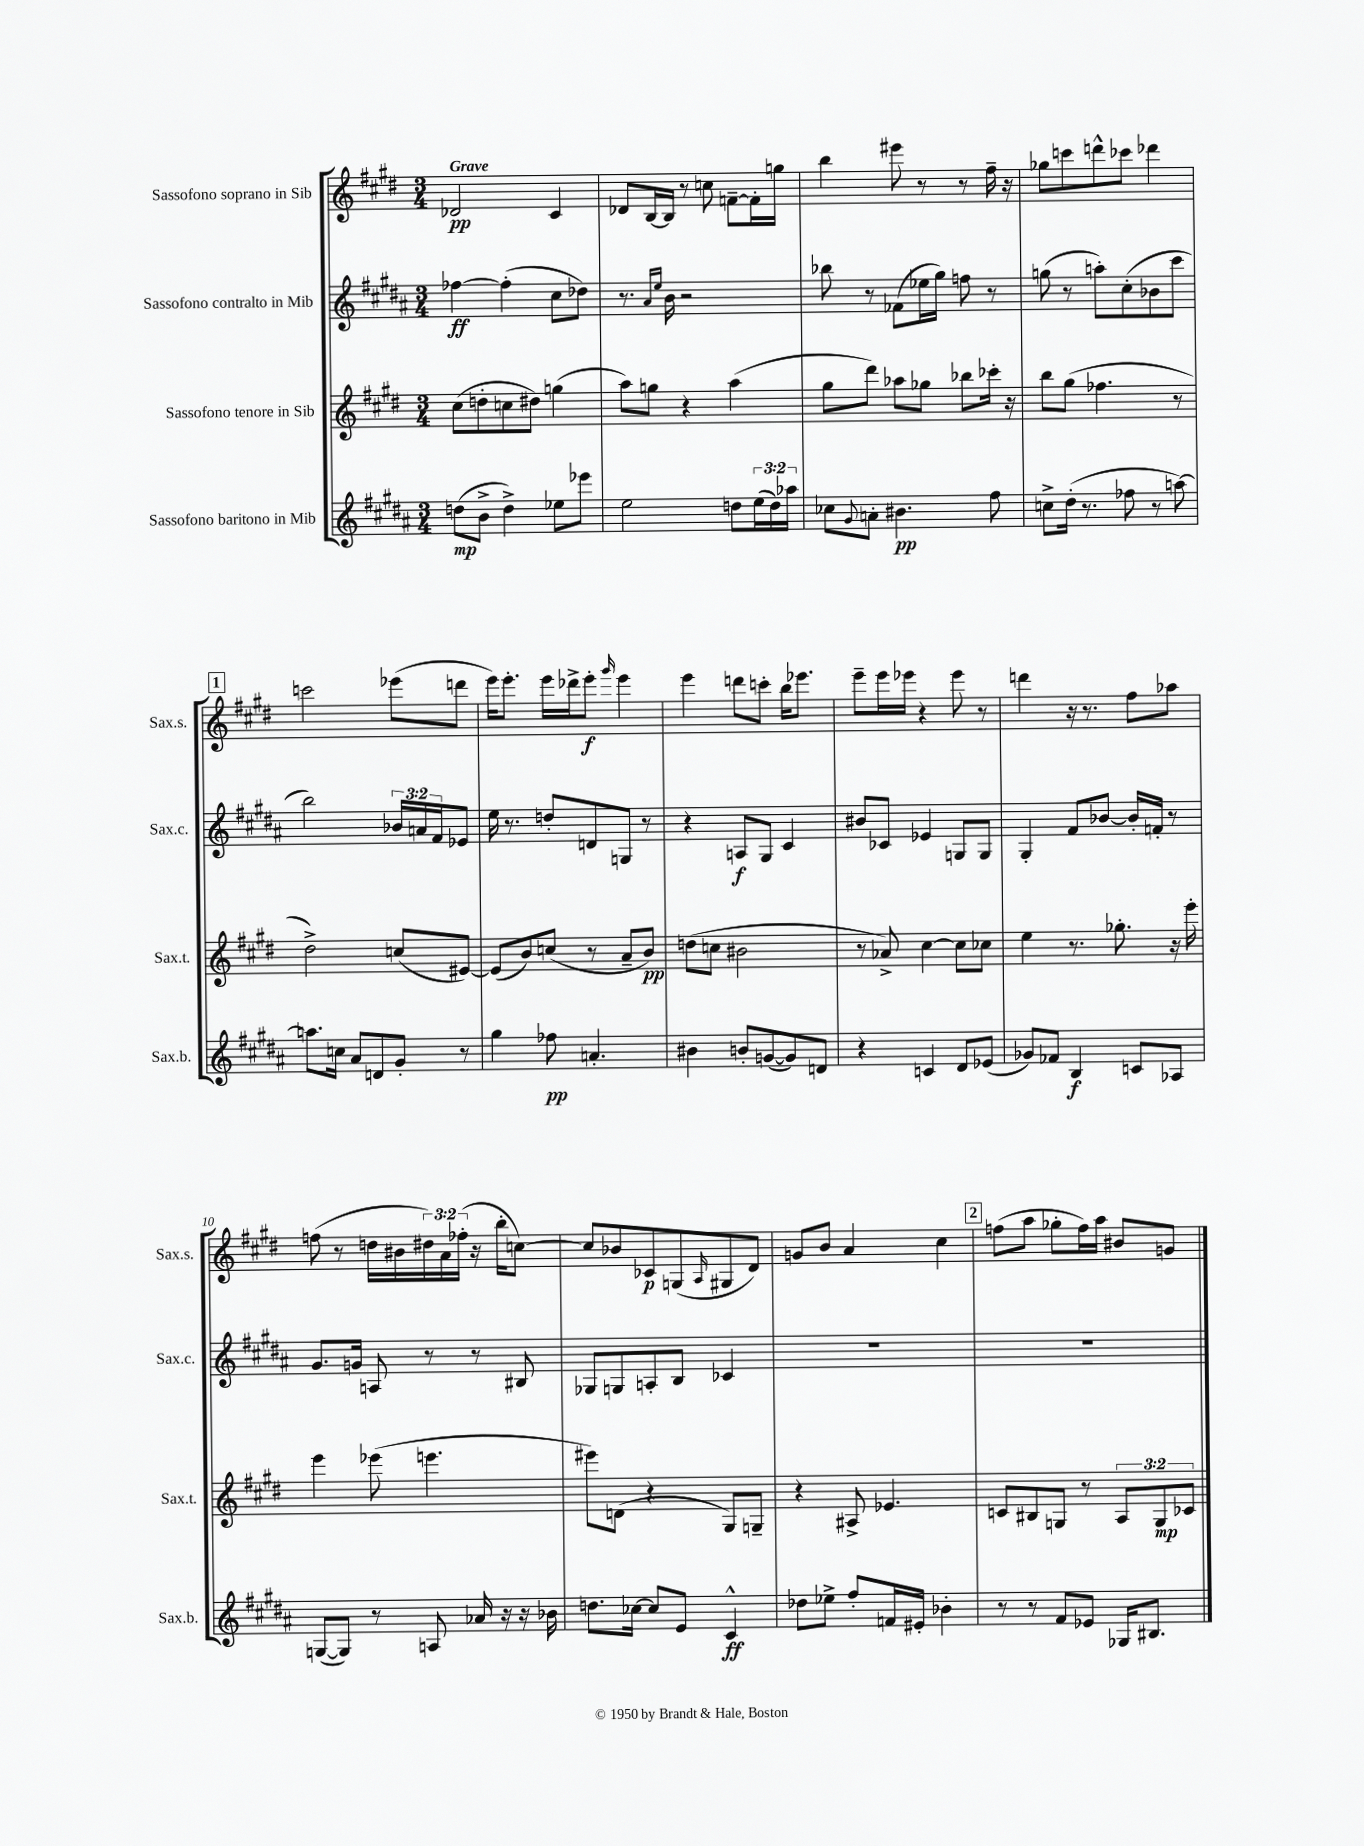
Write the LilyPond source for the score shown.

<<
\new StaffGroup <<
\new Staff = "s0" \with { instrumentName = "Sassofono soprano in Sib" shortInstrumentName = "Sax.s." } {
    \clef treble \key e \major \numericTimeSignature \time 3/4 \override Staff.TupletNumber.text = #tuplet-number::calc-fraction-text \tempo "Grave"
    des'2\pp cis'4 |
    des'8 b16~ b16 r8 c''8 f'8~-- f'16-. g''16 |
    b''4 eis'''8 r8 r8 fis''16-- r16 |
    ges''8 c'''8 d'''8-^ ces'''8 des'''4 |
    \mark \markup { \box "1" } c'''2 ees'''8( d'''8 |
    e'''16) e'''8.-. e'''16 des'''16-> e'''8-.\f \grace { gis'''16 } e'''4 |
    e'''4 d'''8 c'''8-. b''16 ees'''8. |
    e'''8-- e'''16 ees'''16 r4 ees'''8 r8 |
    d'''4 r16 r8. fis''8 aes''8 |
    f''8( r8 d''16 bis'16 \tuplet 3/2 { dis''16) a'16 fes''16-.( } r16 b''16-. c''8~) |
    c''8 bes'8 ces'8\p g8( \grace { a16 } gis8 dis'8) |
    g'8 b'8 a'4 cis''4 |
    \mark \markup { \box "2" } f''8( a''8 ges''8-. f''16) a''16 bis'8 g'8 \bar "|." |
}
\new Staff = "s1" \with { instrumentName = "Sassofono contralto in Mib" shortInstrumentName = "Sax.c." } {
    \clef treble \key b \major \numericTimeSignature \time 3/4 \override Staff.TupletNumber.text = #tuplet-number::calc-fraction-text
    fes''4~\ff fes''4-.( cis''8 des''8) |
    r8. \grace { ais'16 e''16 } b'16 r2 |
    bes''8 r8 fes'8( ees''16 gis''16) f''8 r8 |
    g''8( r8 a''8-.) cis''8-.( bes'8 cis'''8 |
    \mark \markup { \box "1" } b''2) \tuplet 3/2 { bes'16 a'16 fis'16 } ees'8 |
    e''16 r8. d''8-. d'8 g8 r8 |
    r4 a8\f gis8 cis'4 |
    bis'8 ces'8 ees'4 g8 g8 |
    gis4-. fis'8 bes'8~ bes'16-. f'16-. r8 |
    gis'8. g'16 a8 r8 r8 bis8 |
    ges8 g8 a8-. b8 ces'4 |
    R2. |
    \mark \markup { \box "2" } R2. \bar "|." |
}
\new Staff = "s2" \with { instrumentName = "Sassofono tenore in Sib" shortInstrumentName = "Sax.t." } {
    \clef treble \key e \major \numericTimeSignature \time 3/4 \override Staff.TupletNumber.text = #tuplet-number::calc-fraction-text
    cis''8( d''8-. c''8 dis''8) g''4( |
    a''8) g''8 r4 a''4( |
    gis''8 dis'''8) aes''8 ges''8 bes''8 ces'''16-. r16 |
    b''8 gis''8( fes''4. r8 |
    \mark \markup { \box "1" } dis''2->) c''8( eis'8~) |
    eis'8( b'8) c''8( r8 a'8-- b'8\pp) |
    d''8( c''8 bis'2 |
    r8 aes'8->) cis''4~ cis''8 ces''8 |
    e''4 r8. ges''8.-. r16 e'''16-. |
    e'''4 ees'''8( e'''4. |
    eis'''8) d'8( r4 gis8) g8-- |
    r4 ais8-> ees'4. |
    \mark \markup { \box "2" } c'8 bis8 g8 r8 \tuplet 3/2 { a8 g8\mp ces'8 } \bar "|." |
}
\new Staff = "s3" \with { instrumentName = "Sassofono baritono in Mib" shortInstrumentName = "Sax.b." } {
    \clef treble \key b \major \numericTimeSignature \time 3/4 \override Staff.TupletNumber.text = #tuplet-number::calc-fraction-text
    d''8\mp( b'8-> d''4->) ees''8 ees'''8 |
    e''2 d''8 \tuplet 3/2 { e''16( d''16) aes''16 } |
    ces''8 \appoggiatura { gis'8 } a'8-. bis'4.\pp fis''8 |
    c''8-> dis''16-.( r8. fes''8 r8 a''8~) |
    \mark \markup { \box "1" } a''8. c''16 ais'8 d'8 gis'8-. r8 |
    gis''4 fes''8\pp a'4.-. |
    bis'4 b'8-. g'8~( g'8) d'8 |
    r4 c'4 dis'8 ees'8( |
    ges'8) fes'8 b4\f c'8 aes8 |
    g8~( g8) r8 a8 aes'16 r16 r16 bes'16 |
    d''8. ces''16~ ces''8 e'8 cis'4-^\ff |
    des''8 ees''8-> fis''8-. f'16 eis'16-. bes'4-. |
    \mark \markup { \box "2" } r8 r8 fis'8 ees'8 ges16 bis8. \bar "|." |
}
>>
>>
